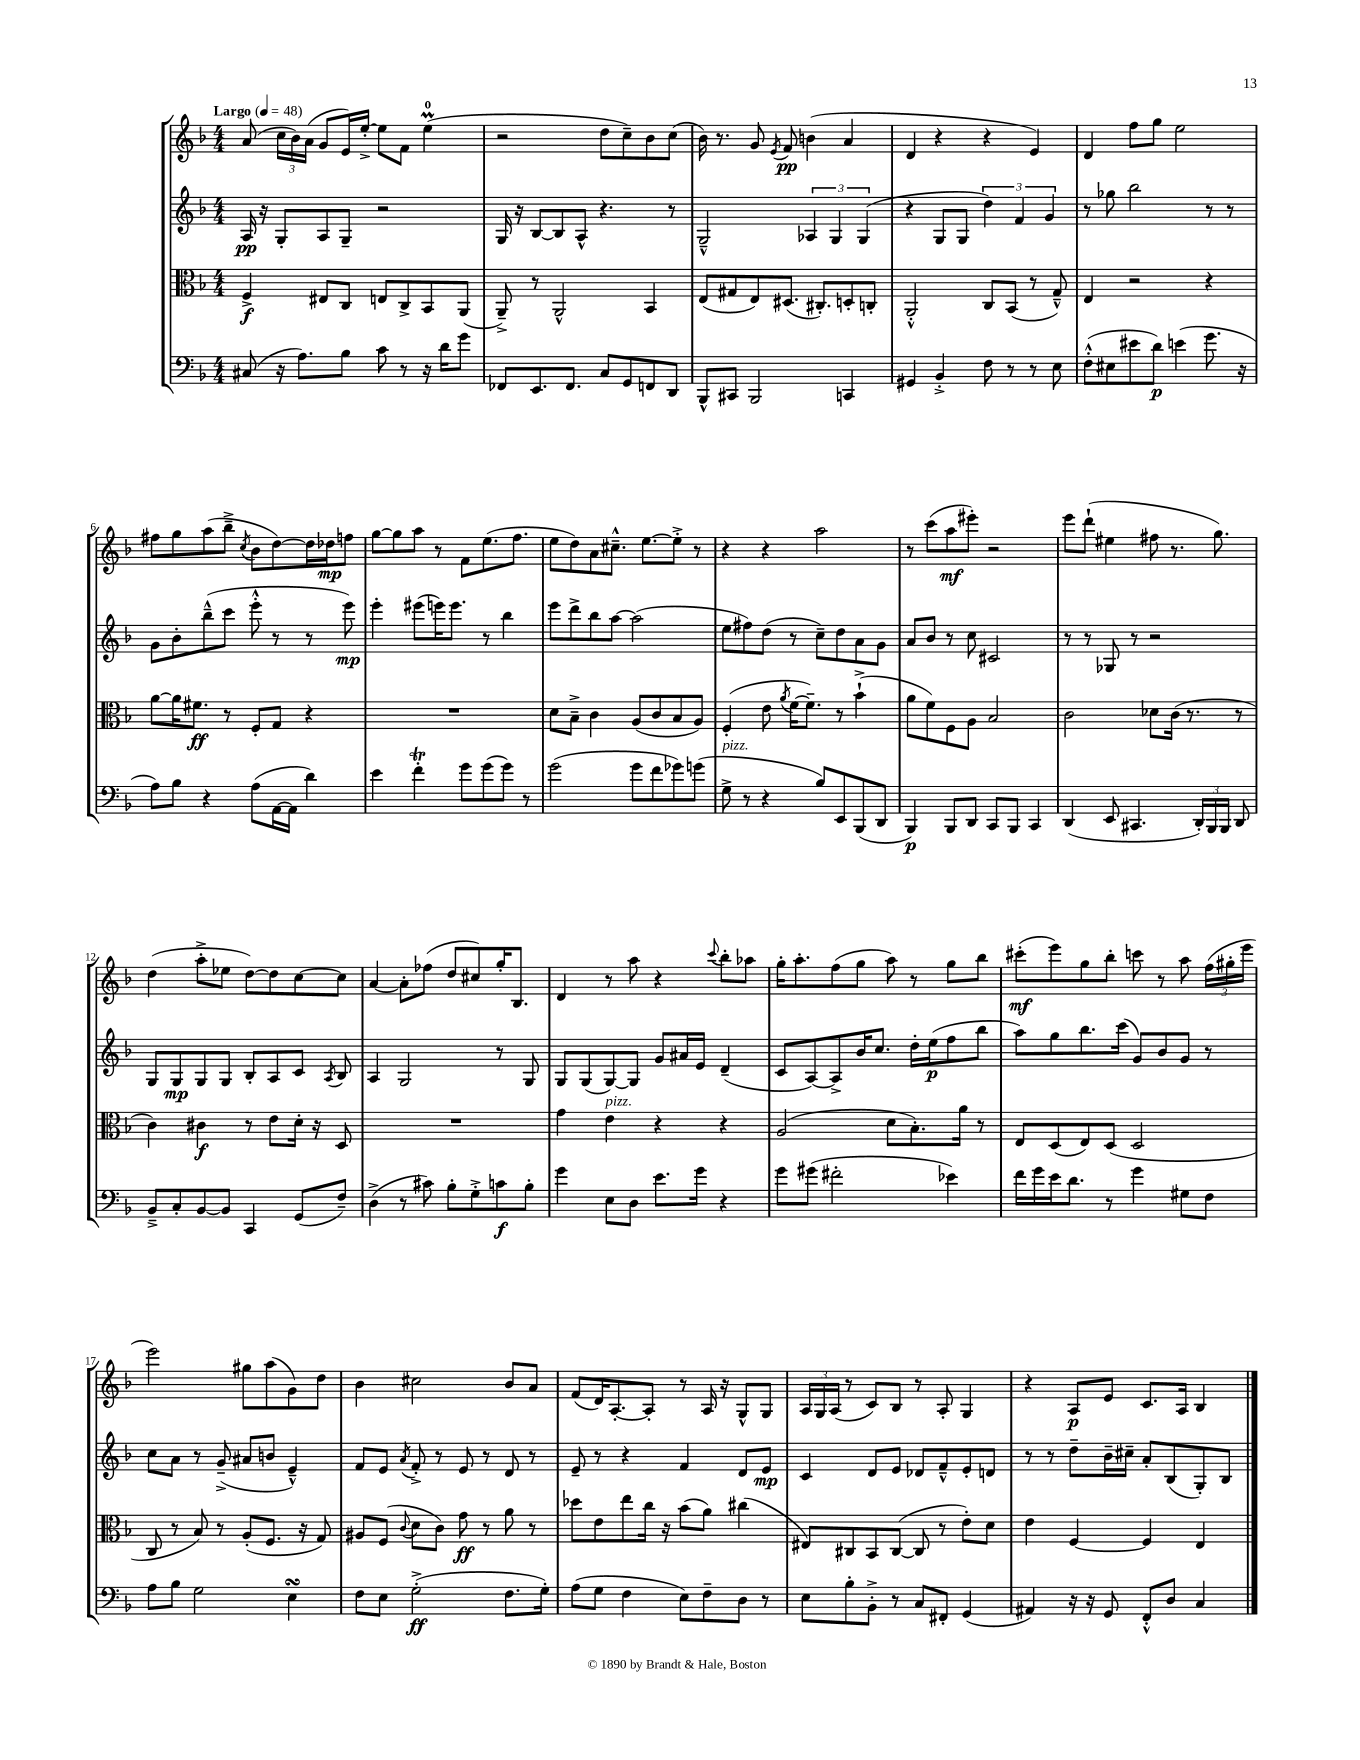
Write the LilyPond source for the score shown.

<<
\new StaffGroup <<
\new Staff = "s0" {
    \clef treble \key f \major \numericTimeSignature \time 4/4 \tempo "Largo" 4 = 48
    \autoBeamOff a'8( \tuplet 3/2 { c''16[ bes'16) a'16]( } g'8[ e'16) e''16]~-.-> e''8[ f'8] e''4-0\prall( |
    r2 d''8[ c''8--) bes'8 c''8]( |
    bes'16) r8. g'8 \acciaccatura { e'8 } f'8\pp b'4( a'4 |
    d'4 r4 r4 e'4) |
    d'4 f''8[ g''8] e''2 |
    fis''8[ g''8 a''8( bes''8]---> \acciaccatura { c''8 } bes'8[ d''8~) d''16 des''16\mp f''8] |
    g''8[~ g''8 a''8] r8 f'8[ e''8.( f''8.] |
    e''8[ d''8) a'8 cis''8.]---^ e''8.[~ e''8]-.-> r8 |
    r4 r4 a''2 |
    r8 c'''8[( a''8\mf eis'''8]-.) r2 |
    e'''8[ d'''8]-!( eis''4 fis''8 r8. g''8.) |
    d''4( a''8[-.-> ees''8] d''8[~) d''8 c''8~ c''8] |
    a'4~ a'8[-. fes''8]( d''8[ cis''8) g''16-. bes8.] |
    d'4 r8 a''8 r4 \appoggiatura { c'''8 } bes''8[-. aes''8] |
    g''16[-. a''8.-. f''8( g''8] a''8) r8 g''8[ bes''8] |
    cis'''8[-.\mf( e'''8) g''8 bes''8]-. c'''8 r8 a''8 \tuplet 3/2 { f''16[( gis''16-. e'''16] } |
    e'''2) gis''8[ a''8( g'8) d''8] |
    bes'4 cis''2 bes'8[ a'8] |
    f'8[( d'16) a8.~-. a8]-. r8 a16 r16 g8[-^ g8] |
    \tuplet 3/2 { a16[ g16 a16]( } r8 c'8[) bes8] r8 a8-. g4 |
    r4 a8[\p e'8] c'8.[ a16] bes4 \bar "|." |
}
\new Staff = "s1" {
    \clef treble \key f \major \numericTimeSignature \time 4/4
    \autoBeamOff a16\pp r16 g8[-. a8 g8]-- r2 |
    g16 r16 bes8[~ bes8 a8]-^ r4. r8 |
    g2---^ \tuplet 3/2 { aes4 g4 g4( } |
    r4 g8[ g8] \tuplet 3/2 { d''4) f'4 g'4 } |
    r8 ges''8 bes''2 r8 r8 |
    g'8[ bes'8-. bes''8---^( c'''8] e'''8-.-^ r8 r8 e'''8\mp) |
    e'''4-. eis'''8[( e'''16) e'''8.] r8 bes''4 |
    e'''8[ d'''8-> bes''8 a''8]~ a''2( |
    e''8[ fis''8) d''8]( r8 c''8[--) d''8 a'8 g'8] |
    a'8[ bes'8] r8 c''8 cis'2 |
    r8 r8 ges8 r8 r2 |
    g8[ g8\mp g8 g8] bes8[-. a8 c'8] \acciaccatura { a8 } bes8 |
    a4 g2 r8 g8 |
    g8[ g8( g8~) g8] g'8[ ais'16 e'16] d'4--( |
    c'8[ a8~) a8-> bes'16 c''8.] d''16[-. e''16\p( f''8 bes''8] |
    a''8[) g''8 bes''8. c'''16]( g'8[) bes'8 g'8] r8 |
    c''8[ a'8] r8 g'8--->( ais'8[ b'8] e'4---^) |
    f'8[ e'8] \acciaccatura { a'8 } f'8-.-> r8 e'8 r8 d'8 r8 |
    e'8-- r8 r4 f'4 d'8[ e'8]\mp |
    c'4 d'8[ e'8] des'8[ f'8---^ e'8-. d'8] |
    r8 r8 d''8[-- bes'16-- cis''16]-- a'8[-. bes8( g8-.) bes8] \bar "|." |
}
\new Staff = "s2" {
    \clef alto \key f \major \numericTimeSignature \time 4/4
    \autoBeamOff f4->\f eis8[ c8] e8[ c8-> bes,8 a,8]( |
    a,8--->) r8 a,2-^ bes,4 |
    e8[( gis8 e8) dis8.]( cis8.[-.) d8-. c8]-. |
    a,2-.-^ c8[ bes,8]( r8 g8---^) |
    e4 r2 r4 |
    a'8[~ a'16 fis'8.]\ff r8 f8[-. g8] r4 |
    R1 |
    d'8[ bes8]---> c'4 a8[( c'8 bes8 a8]) |
    f4-.( e'8 \acciaccatura { a'8 } f'16[~ f'8.]--) r8 bes'4-!->( |
    a'8[ f'8) f8 a8] bes2 |
    c'2 des'8[ c'16]( r8. r8 |
    c'4) cis'4\f r8 e'8[ d'16]-. r16 d8 |
    R1 |
    g'4 e'4^\markup { \italic "pizz." } r4 r4 |
    a2( d'8[ bes8.-.) a'16] r8 |
    e8[ d8( e8) d8]( d2 |
    c8 r8 bes8) r8 a8[-.( f8.] r16 g8) |
    ais8[ f8]( \appoggiatura { c'8 } d'8[ c'8]) g'8\ff r8 a'8 r8 |
    des''8[ e'8 e''8 c''16] r16 bes'8[( a'8]) cis''4( |
    eis8[) cis8 bes,8 cis8]~( cis8 r8 e'8[-.) d'8] |
    e'4 f4~ f4 e4 \bar "|." |
}
\new Staff = "s3" {
    \clef bass \key f \major \numericTimeSignature \time 4/4
    \autoBeamOff cis8( r16 a8.[) bes8] c'8 r8 r16 d'16[ g'8] |
    fes,8[ e,8. fes,8.] c8[ g,8 f,8 d,8] |
    bes,,8[-^ cis,8] bes,,2 c,4 |
    gis,4 bes,4-.-> f8 r8 r8 e8 |
    f8[-.-^( eis8 eis'8 d'8]\p) e'4( g'8. r16 |
    a8[) bes8] r4 a8[( a,16~ a,16] d'4) |
    e'4 f'4-.\trill g'8[ g'8( g'8]) r8 |
    g'2( g'8[ f'8 ges'8) g'8]( |
    g8->^\markup { \italic "pizz." } r8 r4 bes8[) e,8 bes,,8( d,8] |
    bes,,4\p) bes,,8[ d,8] c,8[ bes,,8] c,4 |
    d,4( e,8 cis,4. \tuplet 3/2 { d,16[-.) bes,,16 bes,,16] } d,8 |
    bes,8[---> c8-. bes,8~ bes,8] c,4 g,8[( f8]--) |
    d4->( r8 cis'8) bes8[-. g8-.-> c'8\f bes8]-. |
    g'4 e8[ d8] e'8.[ g'16] r4 |
    g'8[ gis'8]( fis'2-. ees'4) |
    f'16[ g'16 e'16 d'8.] r8 g'4 gis8[ f8] |
    a8[ bes8] g2 e4\turn |
    f8[ e8] g2-.->\ff( f8.[ g16]-.) |
    a8[( g8] f4 e8[) f8-- d8] r8 |
    e8[ bes8-. bes,8]-.-> r8 c8[ fis,8]-. g,4( |
    ais,4) r16 r16 g,8 f,8[-.-^ d8] c4 \bar "|." |
}
>>
>>
